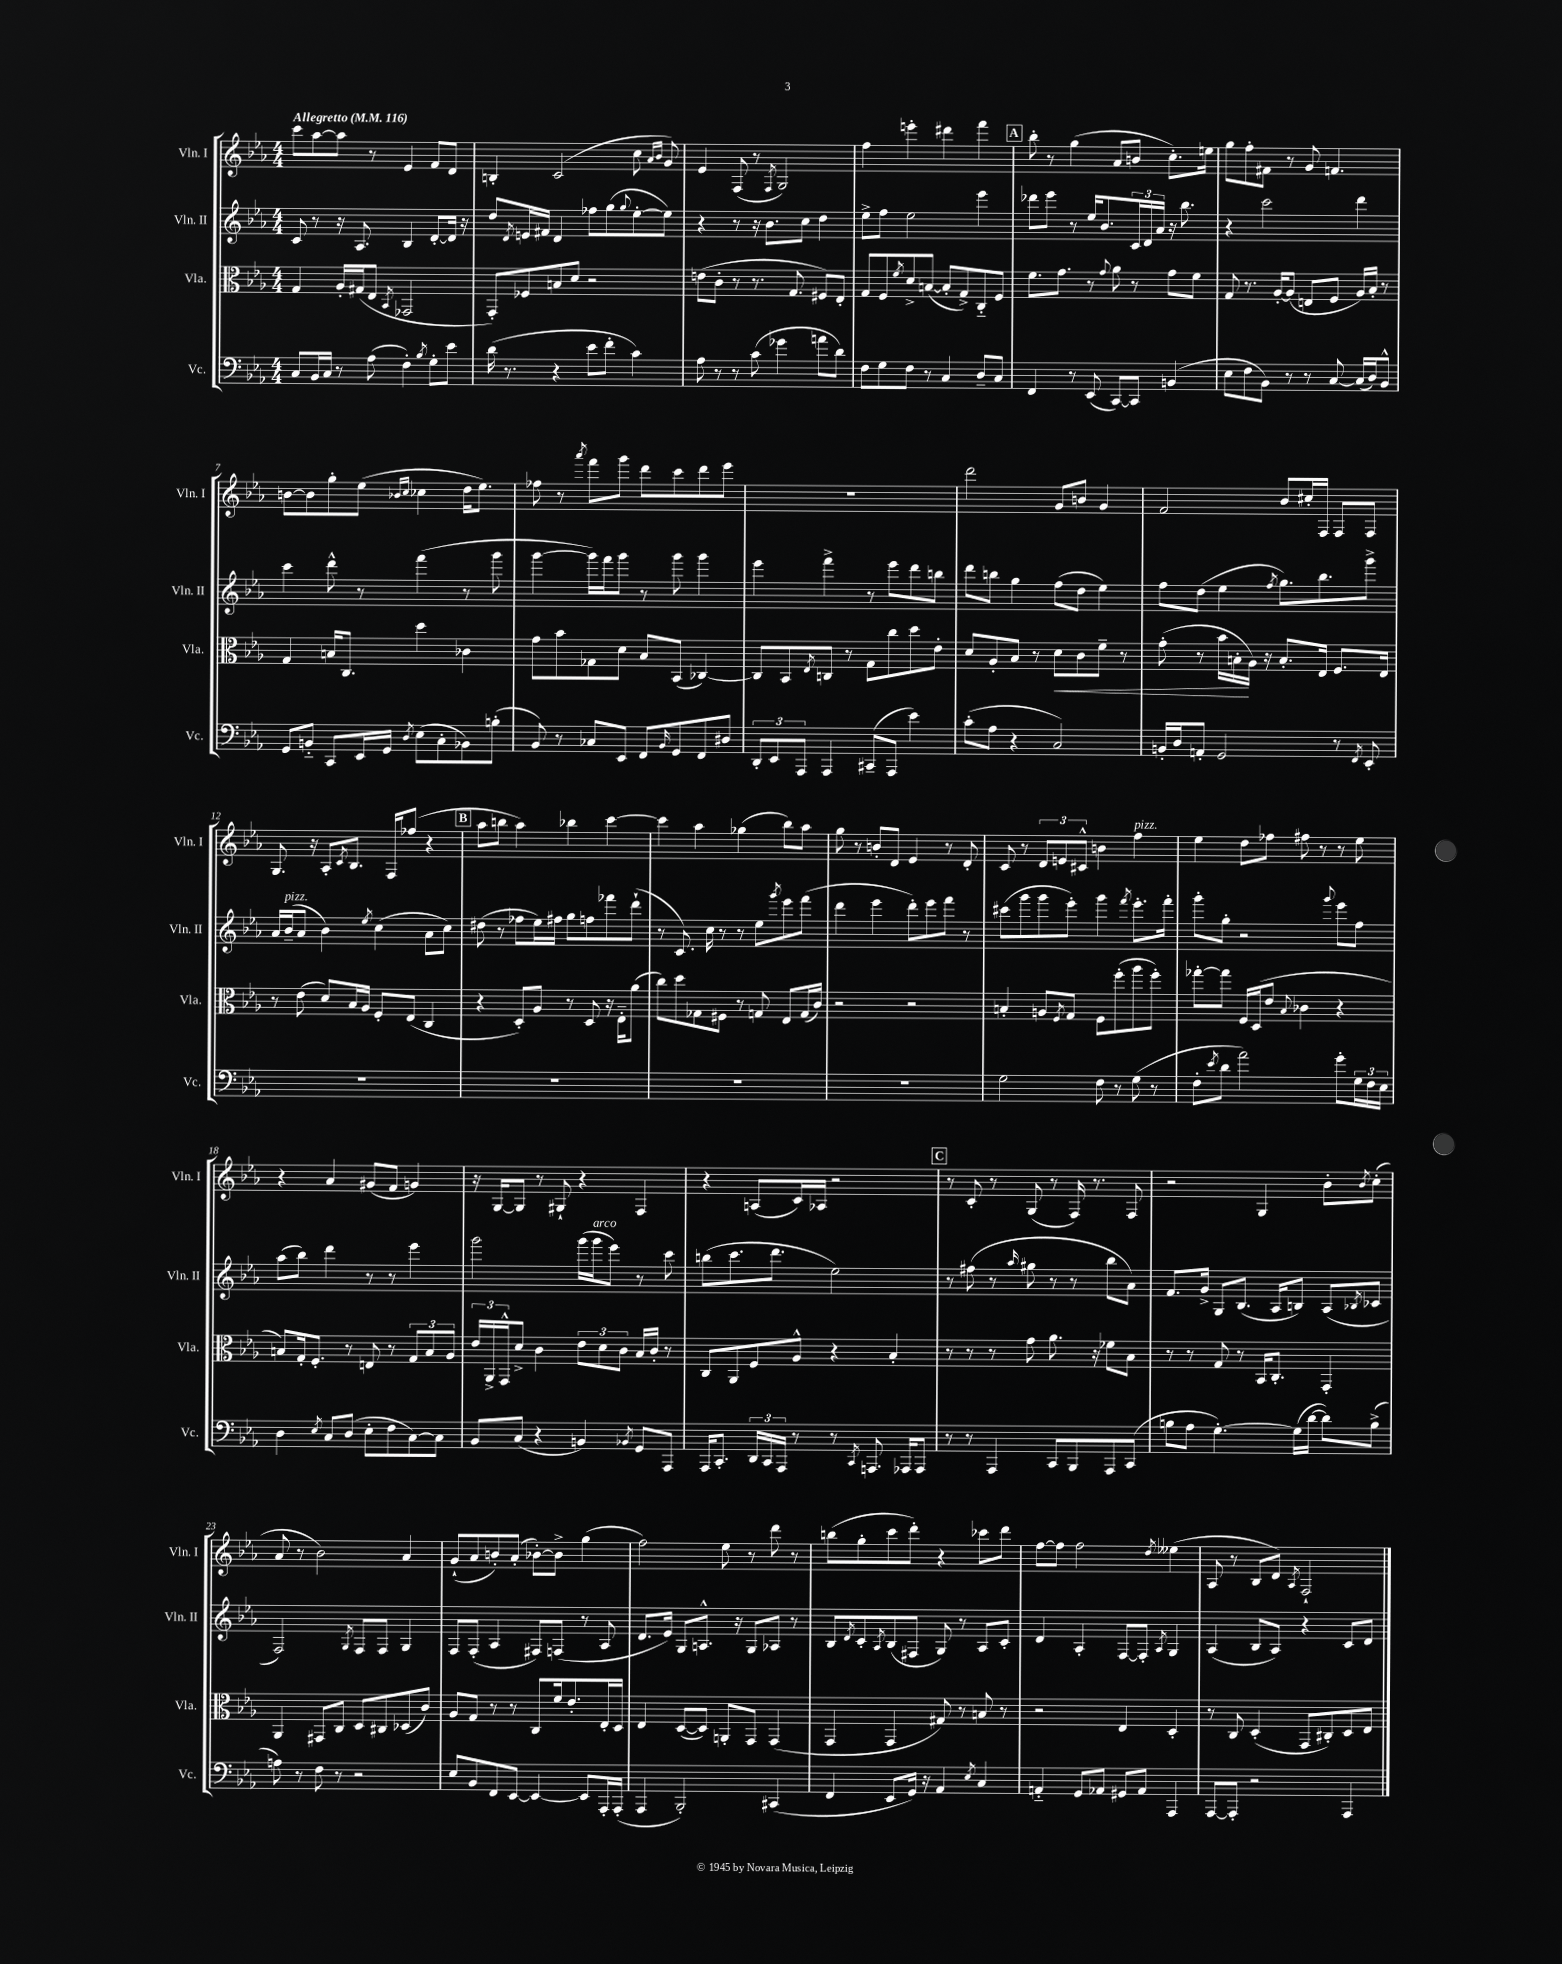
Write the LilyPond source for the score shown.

<<
\new StaffGroup <<
\new Staff = "s0" \with { instrumentName = "Vln. I" shortInstrumentName = "Vln. I" } {
    \clef treble \key ees \major \numericTimeSignature \time 4/4 \tempo "Allegretto" 4 = 116
    c'''8 aes''8~ aes''8 r8 ees'4 f'8 d'8 |
    b4-. c'2( c''8 \grace { aes'16 bes'16 } g'8) |
    ees'4 f8( r8 \acciaccatura { f8 } g2) |
    f''4 e'''4-. dis'''4 f'''4 |
    \mark \markup { \box "A" } bes''8-. r8 g''4( aes'8 b'8 c''8.-.) e''16 |
    g''8 f''8-. fis'8 r8 g'8 f'4. |
    b'8~ b'8 g''8-. ees''8( \grace { bes'16 c''16 } ces''4 d''16 ees''8.) |
    fes''8 r8 \acciaccatura { aes'''8 } f'''8 g'''8 d'''8 c'''8 d'''8 ees'''8 |
    R1 |
    d'''2 g'8 b'8 g'4 |
    f'2 bes'8 cis''16-. f16 f8 f8 |
    g8. r16 aes8-. \acciaccatura { c'8 } bes8. f16 fes''8( r4 |
    \mark \markup { \box "B" } aes''8 b''8 aes''4) bes''4 c'''4~ |
    c'''4 aes''4 ges''4( bes''8) aes''8 |
    g''8 r8 b'8-. d'8 ees'4 r8 d'8-. |
    c'8 r8 \tuplet 3/2 { d'8 e'8 cis'8-^ } b'4 f''4^\markup { \italic "pizz." } |
    ees''4 d''8 fes''8 fis''8 r8 r8 ees''8 |
    r4 aes'4 gis'8( f'8 g'4) |
    r16 g16~ g8 r8 gis8-! r4 f4 |
    r4 a8( c'16) aes16 r2 |
    \mark \markup { \box "C" } r8 c'8-. r8 g8( r8 f16) r8. f8 |
    r2 g4 bes'8-. \acciaccatura { bes'8 } c''8-.( |
    aes'8 r8 bes'2) aes'4 |
    g'8-!( aes'8 b'8-.) aes'8-.( bes'8~-.) bes'8-> g''4( |
    f''2) ees''8 r8 d'''8 r8 |
    b''8( g''8-. c'''8 d'''8-.) r4 ces'''8 d'''8 |
    f''8~ f''8 f''2 \acciaccatura { d''8 } eeses''4( |
    aes8 r8 bes8 d'8) \acciaccatura { aes8 } f2-! \bar "|." |
}
\new Staff = "s1" \with { instrumentName = "Vln. II" shortInstrumentName = "Vln. II" } {
    \clef treble \key ees \major \numericTimeSignature \time 4/4
    c'8 r8 r16 aes8. bes4 d'8~-. d'16 r16 |
    d''8 \acciaccatura { d'8 } e'16 fis'16 d'4 fes''8 g''8( \appoggiatura { g''8 } ees''8~-. ees''8) |
    r4 r8 r16 bes'8. c''8 d''4 |
    ees''8-> f''8 ees''2 ees'''4 |
    \mark \markup { \box "A" } des'''8 ees'''8 r8 ees''16 bes'8. \tuplet 3/2 { c'16 d'16 aes'16 } r16 bes''8. |
    r4 c'''2 d'''4 |
    c'''4 d'''8-^ r8 f'''4( r8 g'''8 |
    g'''4~ g'''16) f'''16 g'''8 r8 g'''8 g'''4 |
    ees'''4 f'''4-> r8 ees'''8 d'''8 b''8 |
    d'''8 b''8 g''4 f''8( d''8 ees''4) |
    f''8 d''8( ees''4 \acciaccatura { f''8 } g''8.) bes''8. g'''8-> |
    aes'16 bes'16--^\markup { \italic "pizz." }( aes'8 bes'4) \acciaccatura { ees''8 } c''4( aes'8 c''8) |
    \mark \markup { \box "B" } dis''8( r8 fes''8 ees''16) fis''16 g''8 f''8 fes'''8 d'''8-!( |
    r8 c'8.) c''16 r8 r8 ees''8 \acciaccatura { g'''8 } ees'''8 f'''8( |
    d'''4 ees'''4 d'''8-.) ees'''8 f'''8 r8 |
    cis'''8( g'''8 g'''8 ees'''8-.) g'''4 \acciaccatura { f'''8 } ees'''8.-. f'''16-. |
    g'''8-. g''8-. r2 \appoggiatura { g'''8 } ees'''8 f''8 |
    aes''8( bes''8) d'''4 r8 r8 ees'''4 |
    g'''2 g'''16( g'''16^\markup { \italic "arco" } ees'''8) r8 c'''8 |
    b''8( c'''8. d'''8. ees''2) |
    \mark \markup { \box "C" } r8 fis''8( r8 \grace { aes''16 } gis''8 r8 r8 bes''8 aes'8) |
    f'8. g'16-> g8 bes8.( aes16 b8) aes8( \acciaccatura { bes8 } ces'8 |
    f2) \acciaccatura { g8 } f8 f8 g4 |
    f8 f8-.( aes4 fis8) f8( r8 aes8 |
    d'8. ees'16) g8 a8.-^ r16 g8 aes8 r8 |
    bes8 \acciaccatura { d'8 } c'8-. \acciaccatura { aes8 } bes8( fis8 g8) r8 aes8 c'8-. |
    d'4 aes4-. f8~ f8-. \acciaccatura { aes8 } g4 |
    aes4( bes8 aes8) r4 c'8 d'8 \bar "|." |
}
\new Staff = "s2" \with { instrumentName = "Vla." shortInstrumentName = "Vla." } {
    \clef alto \key ees \major \numericTimeSignature \time 4/4
    g4 aes16-. gis16( ees8 \acciaccatura { bes,8 } ges,2 |
    g,8-.) fes8 b8 d'8 r2 |
    e'8( c'8-. r8 r8. g8. fis8) ees8-. |
    g8 f8 \acciaccatura { f'8 } d'8-> b8~( b8-. g8->) c8-_ f8 |
    \mark \markup { \box "A" } f'8. g'8. r8 \appoggiatura { g'8 } aes'8 r8 g'8 f'8 |
    g8 r8. aes16~-. aes8( e8 f8 aes16) bes16-. r8 |
    g4 b16 c8. d''4 ces'4 |
    g'8 bes'8 ges8 d'8 bes8 bes,8( ces4~) |
    ces8 bes,8 \acciaccatura { ees8 } c8 r8 g8 c''8 d''8 ees'8-. |
    d'8 aes8-. bes8 r8 d'8\< c'8 f'8-- r8 |
    g'8-.( r8 bes'16 b16-.\! aes16) r16 b8.-. ees16 f8. ees16 |
    r8 ees'8( d'8) bes16 aes16 f8-. ees8( c4 |
    \mark \markup { \box "B" } r4 d8-.) aes8 r8 d8 r16 ees16-_ aes'8( |
    c''8) d''8 ges8 fis8 r8 g8 ees8 g16( c'16) |
    r2 r2 |
    b4-. a8 \acciaccatura { f8 } g8 f8 f''8-.( aes''8 f''8-.) |
    ges''8~-. ges''8 f16 d16( ees'8 \appoggiatura { bes8 } ces'4 r4 |
    b8) g16-. f8.-. r8 e8 r8 \tuplet 3/2 { g8 b8 aes8 } |
    \tuplet 3/2 { ees'16 aes,16-> g,16-^ } d'8-> c'4 \tuplet 3/2 { ees'8 d'8 c'8 } bes16 c'16-. r8 |
    c8 aes,8 f8 aes8-^ r4 bes4-. |
    \mark \markup { \box "C" } r8 r8 r8 g'8 aes'8. r16 fes'8 bes8 |
    r8 r8 g8 r8 bes,16 c8.-. g,4-. |
    aes,4 gis,8 c8 d8 cis8 des8( c'8) |
    aes8 g8 r8 r8 c8 f'16 ees'8.-. ees16-. d16 |
    ees4 d8~( d8) a,8-. g,8 g,4( |
    g,4 g,4 gis8) r8 b8 r8 |
    r2 ees4 d4-. |
    r8 c8 d4-.( g,8 cis8-.) d8 ees8 \bar "|." |
}
\new Staff = "s3" \with { instrumentName = "Vc." shortInstrumentName = "Vc." } {
    \clef bass \key ees \major \numericTimeSignature \time 4/4
    c8 bes,16 c16 r8 aes8( f4-.) \acciaccatura { bes8 } g8-. ees'8 |
    d'16( r8. r4 ees'8 f'8-. c'4) |
    aes8 r8 r8 c'8( ges'4 a'8 d'8) |
    f8 g8 f8 r8 c4 d8-- c8 |
    \mark \markup { \box "A" } f,4 r8 ees,8( c,8~) c,8 b,4( |
    ees8 f8 bes,8) r8 r8 c8~ c16( d16) bes,8-^ |
    g,8 b,8-_ c,8 ees,16 g,16 \acciaccatura { d8 } ees8( c8-. bes,8) b8-.( |
    bes,8) r8 ces8 ees,8 f,8 \grace { bes,16 } g,8 f,8 dis8 |
    \tuplet 3/2 { d,8-. ees,8 aes,,8 } aes,,4 cis,8--( aes,,8 ees'4) |
    c'8-.( aes8 r4 c2) |
    b,16-. d16 a,8-. g,2 r8 \acciaccatura { f,8 } ees,8-. |
    R1 |
    \mark \markup { \box "B" } R1 |
    R1 |
    R1 |
    g2 f8 r8 g8( r8 |
    f8-. \acciaccatura { ees'8 } d'8 aes'2) g'8-. \tuplet 3/2 { g16 f16 ees16 } |
    d4 \acciaccatura { ees8 } c8 d8( ees8-. f8 c8~) c8 |
    bes,8 c8( r4 b,4) \acciaccatura { bes,8 } g,8 aes,,8 |
    aes,,16 c,8.-. \tuplet 3/2 { d,16 c,16 aes,,16 } r8 r8 \acciaccatura { c,8 } a,,8. aes,,16 aes,,8 |
    \mark \markup { \box "C" } r8 r8 aes,,4 c,8 bes,,8 aes,,8 c,8( |
    b8 aes8 g4.~-.) g16( d'16~ d'8) b8->( |
    a8) r8 f8 r8 r2 |
    ees8 bes,8 f,8 ees,8~ ees,4~ ees,8 aes,,16-. aes,,16-.( |
    aes,,4 bes,,2-.) cis,4( |
    f,4 ees,8 g,16) r16 aes,4 \acciaccatura { ees8 } c4 |
    a,4-_ g,8 aes,8 gis,8 aes,8 aes,,4 |
    aes,,8~ aes,,8-. r2 aes,,4 \bar "|." |
}
>>
>>
